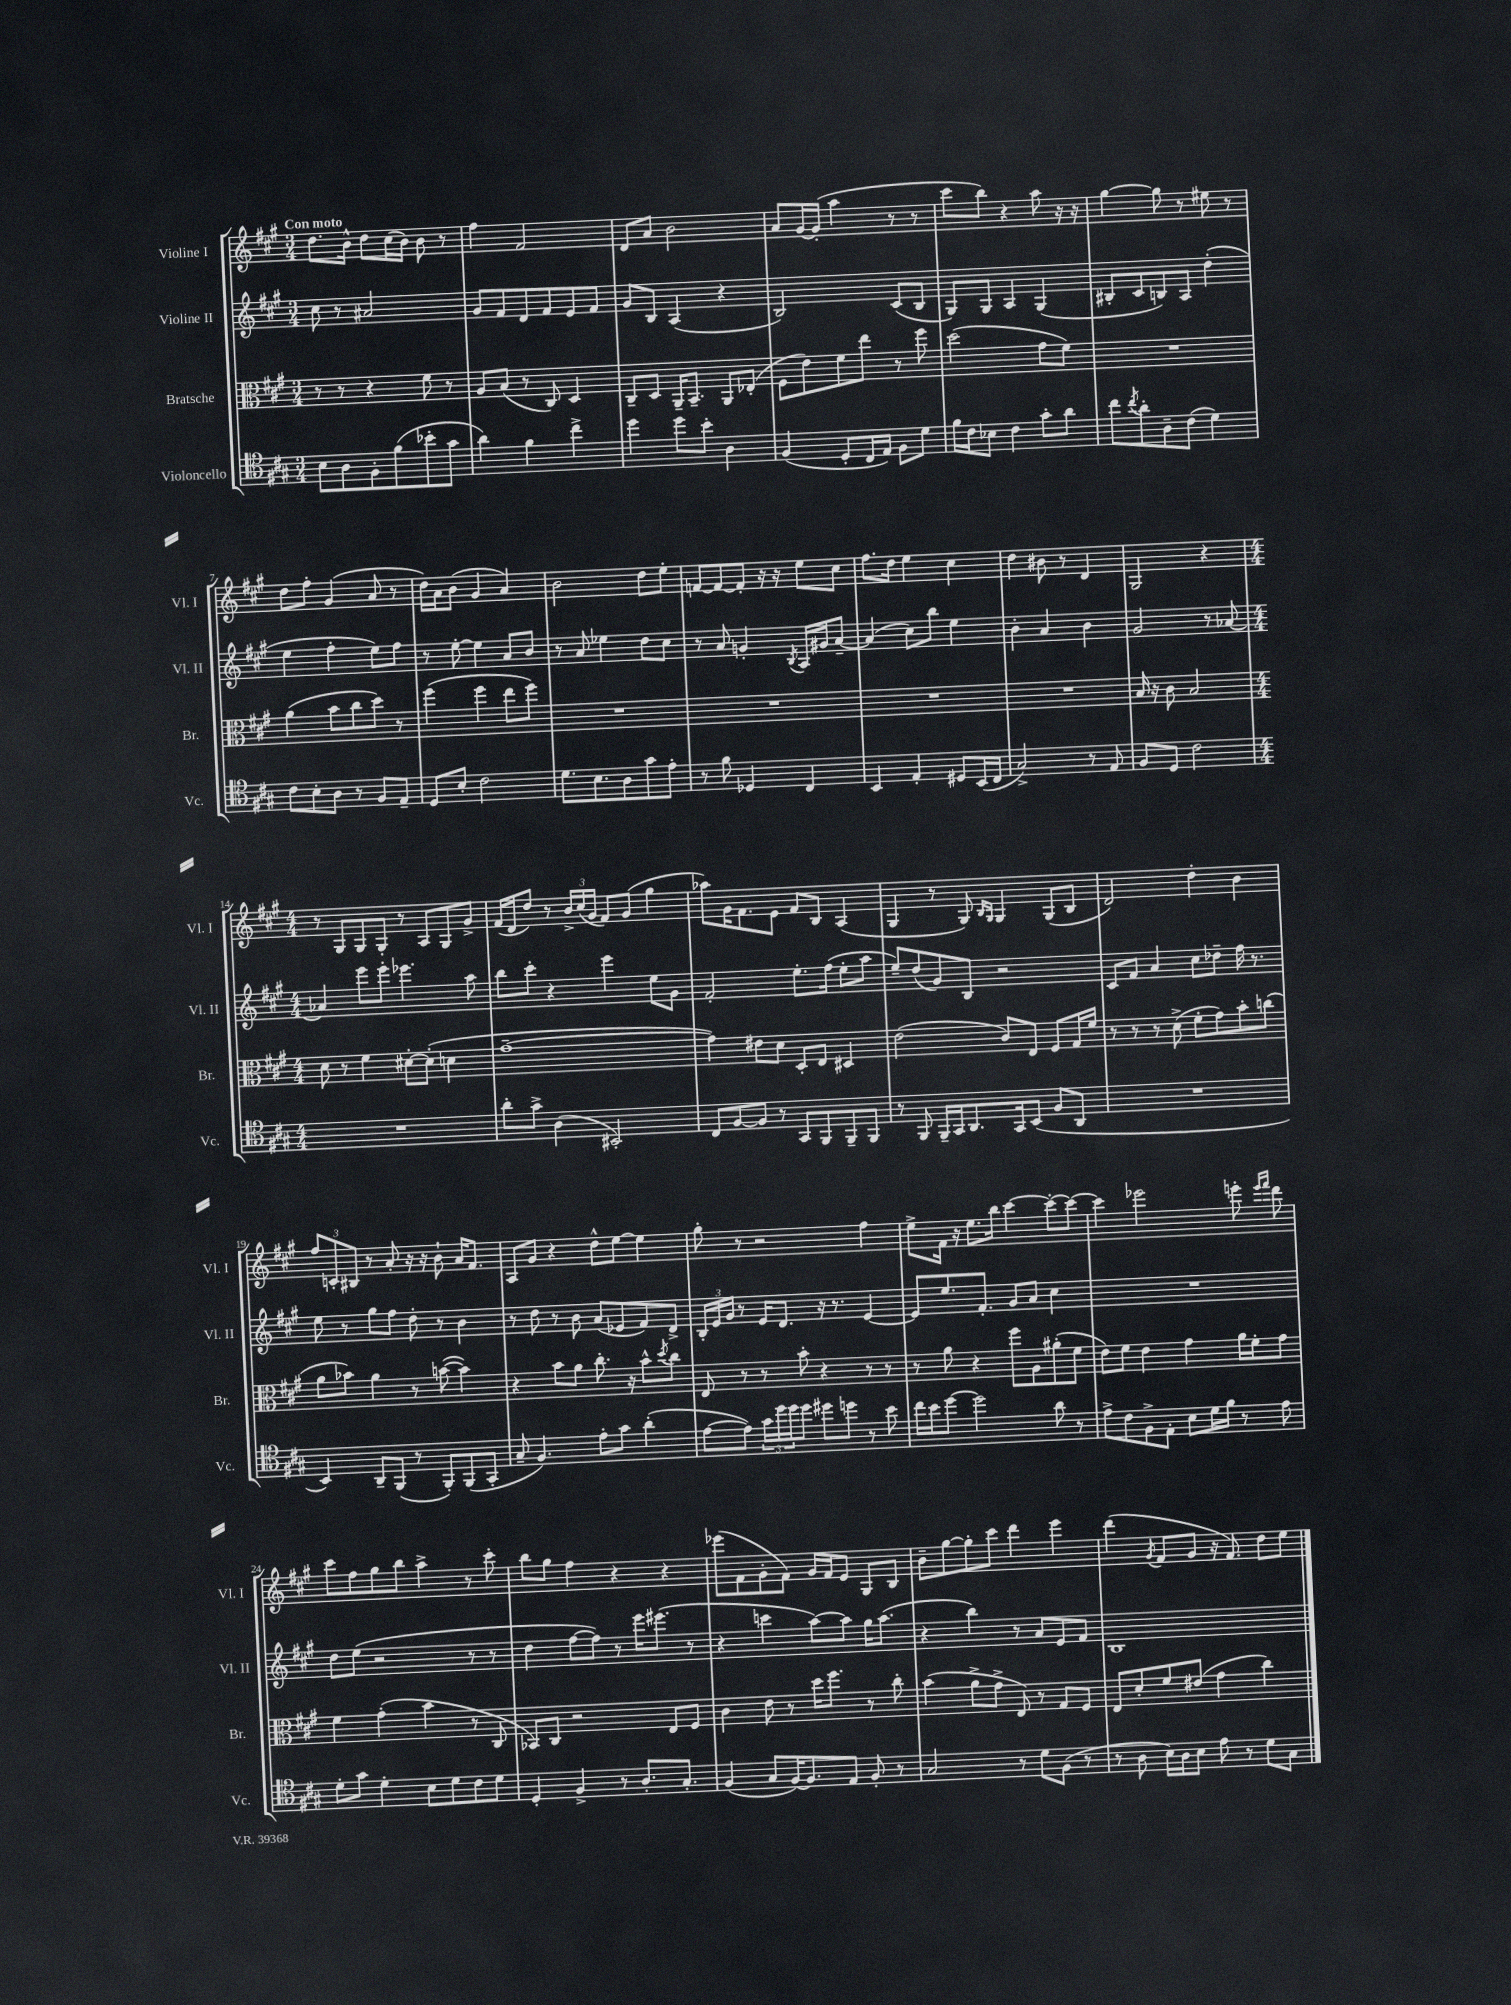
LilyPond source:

<<
\new StaffGroup <<
\new Staff = "s0" \with { instrumentName = "Violine I" shortInstrumentName = "Vl. I" } {
    \clef treble \key a \major \numericTimeSignature \time 3/4 \tempo "Con moto"
    d''8. b'16-^ d''8 cis''16( b'16) b'8 r8 |
    fis''4 fis'2 |
    d'8 a'8 b'2 |
    a'8 gis'16~ gis'16-.( a''4 r8 r8 |
    cis'''8 b''8) r4 a''8 r16 r16 |
    gis''4~ gis''8 r8 eis''8 r8 |
    d''8 fis''8-. gis'4( a'8 r8 |
    d''16) a'16 b'8( gis'4 a'4) |
    b'2 d''8 e''8-. |
    f'8~ f'8~ f'8-. r16 r16 e''8 cis''8 |
    fis''8. d''16 e''4 cis''4 |
    d''4 bis'8 r8 d'4 |
    gis2 r4 |
    \numericTimeSignature \time 4/4 r8 gis8 gis8 gis8-. r8 a8 gis8 gis'8-> |
    fis'16( d'16 d''8) r8 \tuplet 3/2 { b'16-> cis''16( gis'16 } fis'8) gis'8( gis''4 |
    aes''8) gis'16 fis'8. e'8 fis'8 b8 a4( |
    gis4 r8 gis8) \grace { b16 gis16 } gis4 gis8( b8 |
    d'2) d''4-. b'4 |
    \tuplet 3/2 { fis''8 c'8-. bis8 } r8 a'8-. r16 r16 b'8-! a'16 fis'8. |
    a8 gis'8 r4 d''8-^ e''8~ e''4 |
    gis''8-. r8 r2 fis''4 |
    e''8-> fis'16 r16 e''8. b''16 cis'''4~ cis'''8~-. cis'''8~ |
    cis'''4 ees'''2 e'''8-. \grace { e'''16 fis'''16 } d'''8 |
    cis'''8 fis''8 gis''8 b''8 a''4-> r8 cis'''8-. |
    b''8 gis''8 fis''4 r4 r4 |
    ees'''8( fis'8 gis'8-. fis'8) gis'16 fis'16 e'8 gis8 b8 |
    b'8-- gis''8~ gis''8-. cis'''8 d'''4 e'''4 |
    d'''4( \acciaccatura { gis'8 } fis'8 gis'8 r16 fis'8.) d''8 e''8 \bar "|." |
}
\new Staff = "s1" \with { instrumentName = "Violine II" shortInstrumentName = "Vl. II" } {
    \clef treble \key a \major \numericTimeSignature \time 3/4
    cis''8 r8 ais'2 |
    gis'8 fis'8 d'8 fis'8 e'8 fis'8 |
    gis'8 b8 a4( r4 |
    b2) cis'8( b8 |
    gis8) gis8 a4 gis4( |
    bis8-. cis'8 b8) a8 d''4-.( |
    e''4 fis''4-. e''8) fis''8 |
    r8 e''8~-. e''4 a'8 b'8 |
    r8 a'8 ees''4 d''8 cis''8 |
    r8 a'8 g'4-. \acciaccatura { b8 } a16 gis'16 a'8~-- |
    a'4( cis''8) b''8 e''4 |
    b'4-. a'4 b'4 |
    gis'2 r8 aes'8~ |
    \numericTimeSignature \time 4/4 aes'4 e'''8 e'''8-. ees'''4. a''8 |
    b''8 cis'''8-. r4 e'''4 e''8 gis'8 |
    fis'2-. e''8.-. fis''16( e''8-. a''8 |
    e''8--) d''8( gis'8) b8 r2 |
    cis'8 fis'8 a'4 cis''8 des''8-- fis''16 r8. |
    e''8 r8 gis''8 fis''8 d''8-. r8 b'4 |
    r8 d''8 r8 b'8 a'8( ees'8 fis'8) d'8-> |
    \tuplet 3/2 { b16-. e'16 gis'16 } r8 e'16 d'8. r16 r8. e'4~ |
    e'8 e''8. fis'8.-. gis'8 a'8 cis''4 |
    R1 |
    d''8 e''8( r2 r8 r8 |
    d''4 fis''8~ fis''8) r8 e'''16 eis'''8.( r8 |
    r4 c'''4 a''8~) a''8 gis''16 a''8.( |
    r4 b''4) r8 a'8 e'8 fis'8 |
    b1 \bar "|." |
}
\new Staff = "s2" \with { instrumentName = "Bratsche" shortInstrumentName = "Br." } {
    \clef alto \key a \major \numericTimeSignature \time 3/4
    r8 r8 r4 fis'8 r8 |
    a8 b8( r8 cis8) d4 |
    cis8-- d8 a,16-- b,8.-- a,8 ees8-.( |
    fis8 e'8) fis'8 e''8 r8 fis''8 |
    d''2( gis'8 fis'8) |
    R2. |
    a'4( b'8 cis''8 d''8) r8 |
    fis''4( fis''4 e''8 fis''8) |
    R2. |
    R2. |
    R2. |
    R2. |
    b16 r16 cis'8 b2 |
    \numericTimeSignature \time 4/4 d'8 r8 fis'4 dis'8~-. dis'8-.( d'4 |
    gis'1~-- |
    gis'4) eis'8 d'8 d8-. e8 dis4 |
    e'2( cis'8) e8 fis8 gis16 fis'16 |
    r8 r8 r8 d'8->( fis'8-. gis'8) b'8-. c''8( |
    a'8 bes'8) a'4 r8 b'8~( b'4) |
    r4 b'8 a'8 cis''8.-. r16 b'8-^ \acciaccatura { d''8 } cis''8 |
    e8 r8 r8 b'8-. r4 r8 r8 |
    r8 a'8 r4 fis''8 a8 ais'8-.( fis'8 |
    e'8) fis'8 e'4 gis'4 a'16 fis'16-. gis'8 |
    fis'4 gis'4-.( b'4 r8 cis8 |
    bes,8) cis8 r2 e8 fis8 |
    cis'4 e'8 r8 d''16 fis''8. r8 cis''8-. |
    b'4( a'8-> gis'8-> e8) r8 gis8 fis8 |
    e8 d'8-. fis'8 eis'8( gis'4 cis''4) \bar "|." |
}
\new Staff = "s3" \with { instrumentName = "Violoncello" shortInstrumentName = "Vc." } {
    \clef tenor \key a \major \numericTimeSignature \time 3/4
    b8 a8 fis8-. fis'8( bes'8-. gis'8 |
    a'4) fis'4 cis''4-> |
    d''4 d''8 b'8-. a4 |
    fis4( d8-. cis16 e16) fis8 d'8 |
    fis'16 cis'16 bes8 cis'4 gis'8-. a'8 |
    cis''8 \acciaccatura { cis''8 } a'8-. a8-- cis'8( d'4) |
    cis'8 b8-. a8 r8 fis8 e8-- |
    d8 b8-. cis'2 |
    d'8. b8. a8 gis'8 e'8-. |
    r8 fis'8 des4 cis4 |
    b,4 e4-. dis8 b,16( cis16 |
    gis2->) r8 e8 |
    fis8 d8 cis'2 |
    \numericTimeSignature \time 4/4 R1 |
    a'8-. gis'8-> a4( bis,2-.) |
    cis8 fis8~ fis8 r8 gis,8 fis,8 fis,8-- fis,8 |
    r8 fis,8 fis,16-- gis,16 a,8. gis,16 b,8( fis8 a,8 |
    R1 |
    b,4) a,8-- fis,8( r8 fis,8-.) fis,8( gis,8-. |
    gis8-- fis4.) e'8-. gis'8 a'4-.( |
    e'8~ e'8) \tuplet 3/2 { gis'16 d''16 d''16 } d''8 dis''8 d''8 r8 b'8 |
    cis''16 b'16 d''8~ d''2 a'8 r8 |
    e'8-> cis'8 fis8-> e8-. b8 d'16 fis'16 r8 e'8 |
    d'8-. gis'8 d'4-. b8 d'8 cis'8 d'8 |
    d4-. fis4-> r8 a8.-. gis8.-. |
    fis4( gis8 fis16~) fis8. e8 fis8-. r8 |
    gis2 r8 d'8 fis8( r8 |
    r8 a8 b16) a16 b8 e'8 r8 d'8 gis8 \bar "|." |
}
>>
>>
